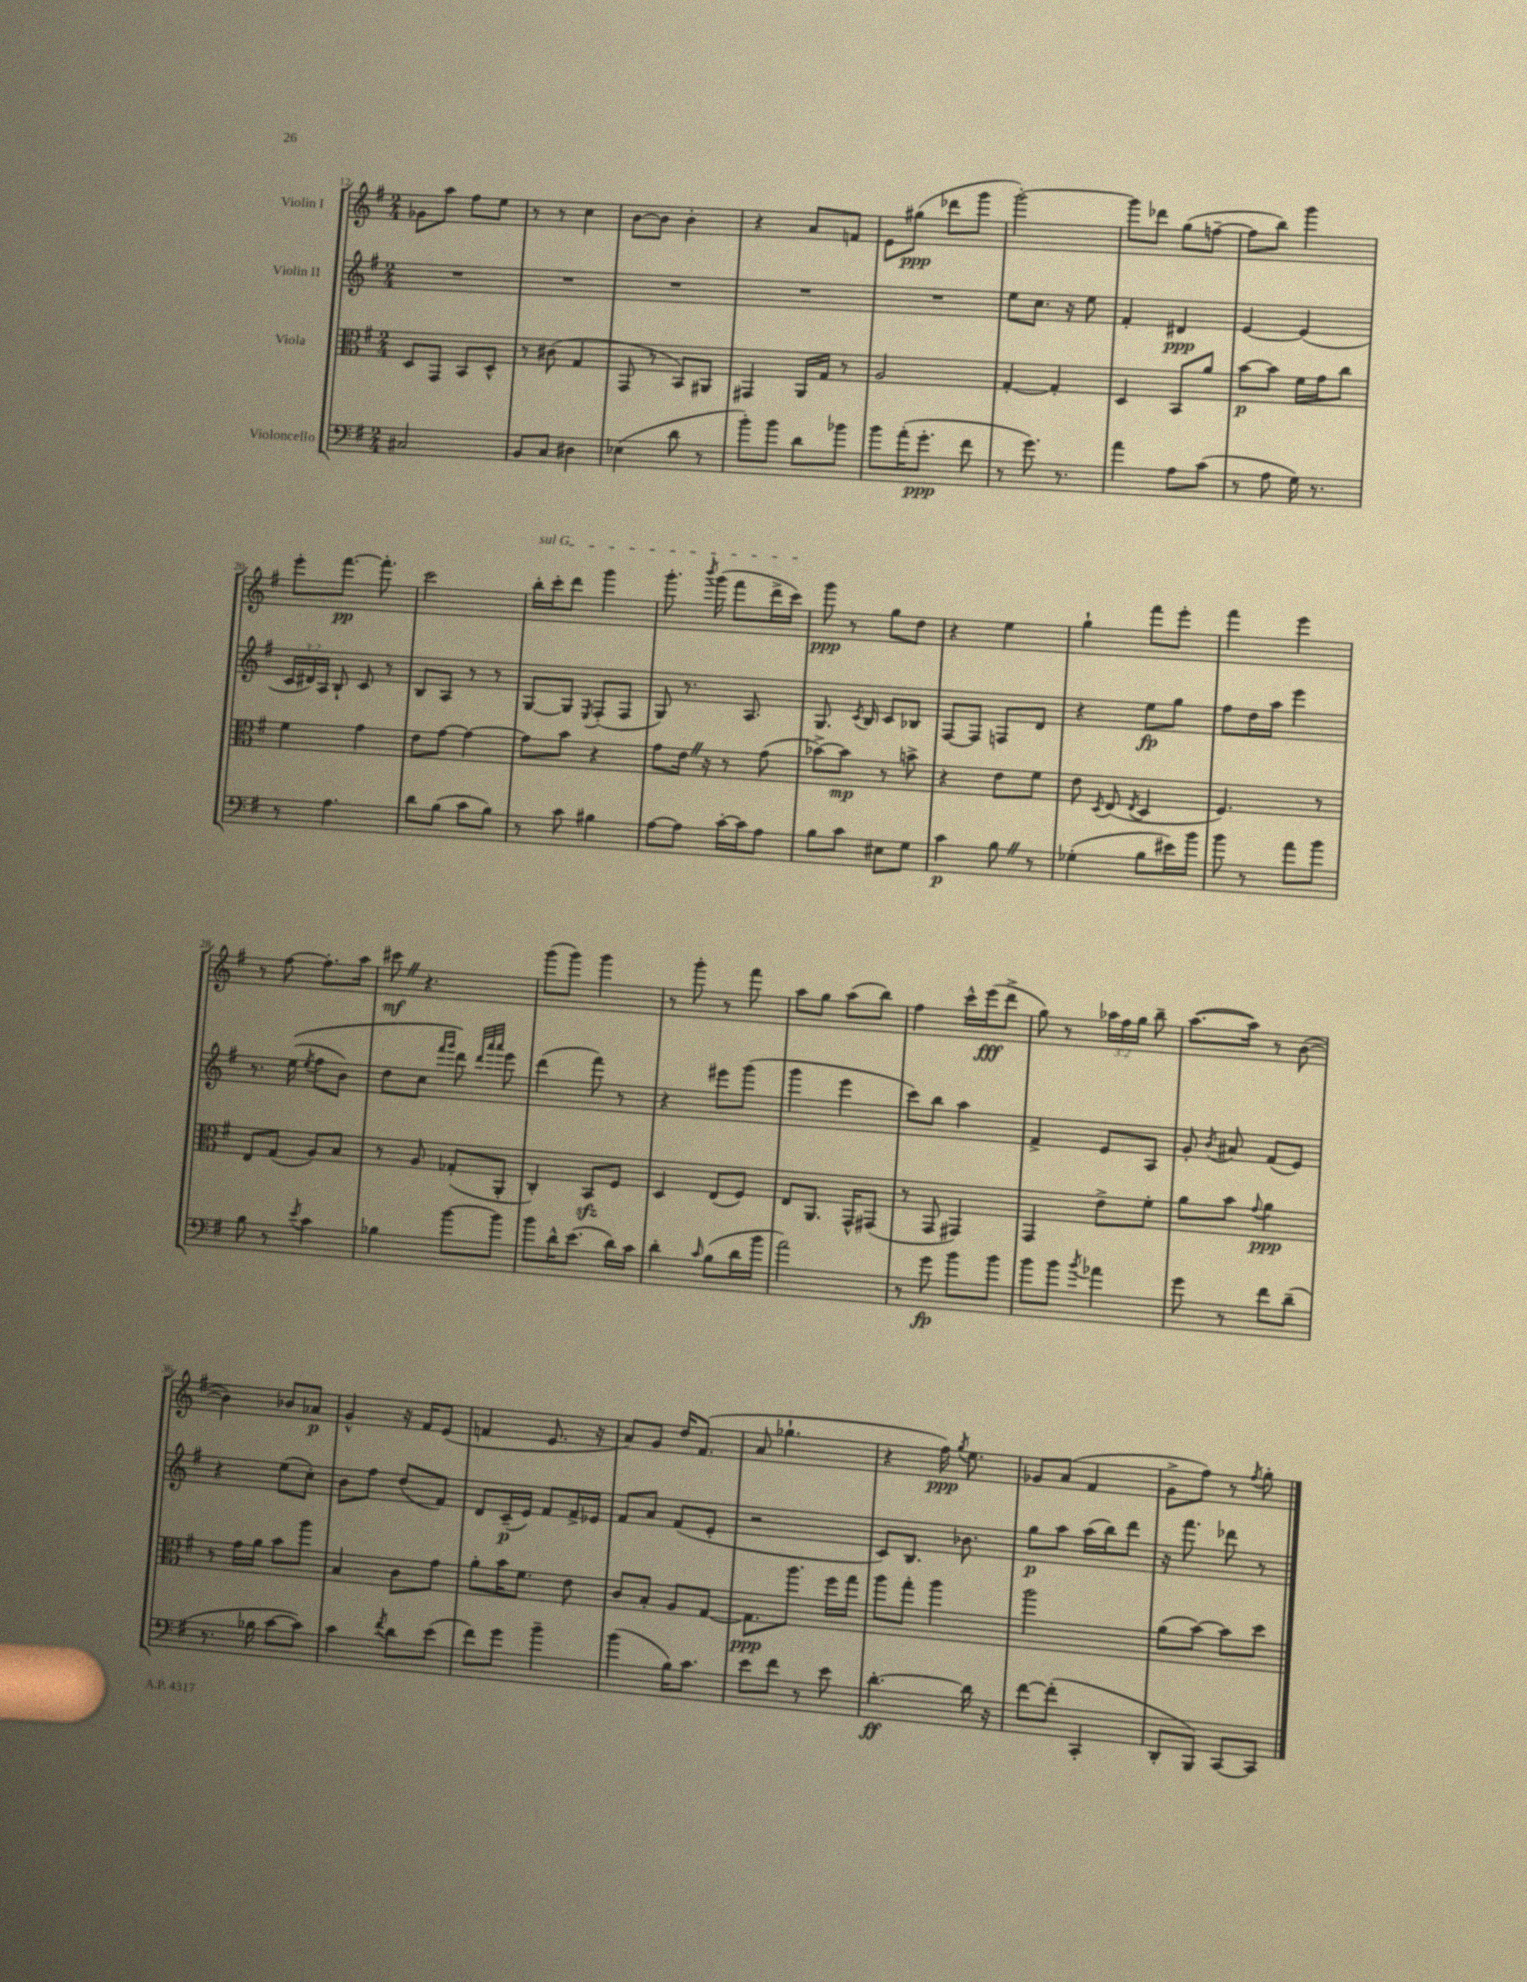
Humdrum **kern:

**kern	**dynam	**kern	**dynam	**kern	**dynam	**kern	**dynam
*part4	*part4	*part3	*part3	*part2	*part2	*part1	*part1
*staff4	*staff4	*staff3	*staff3	*staff2	*staff2	*staff1	*staff1
*I"Violoncello	*	*I"Viola	*	*I"Violin II	*	*I"Violin I	*
*clefF4	*	*clefC3	*	*clefG2	*	*clefG2	*
*k[f#]	*	*k[f#]	*	*k[f#]	*	*k[f#]	*
*M2/4	*	*M2/4	*	*M2/4	*	*M2/4	*
=12	=12	=12	=12	=12	=12	=12	=12
2C#X/	.	8D/L	.	2r	.	8g-X\L	.
.	.	8GG/J	.	.	.	8aa\J	.
.	.	8BB/L	.	.	.	8ff#\L	.
.	.	8D^^/J	.	.	.	8ee\J	.
=13	=13	=13	=13	=13	=13	=13	=13
8BB/L	.	8r	.	2r	.	8r	.
8C/J	.	(8c#X\	.	.	.	8r	.
4D#X\	.	4G/	.	.	.	4cc\	.
=14	=14	=14	=14	=14	=14	=14	=14
(4E-X\	.	8GG/	.	2r	.	[8b\L	.
.	.	8r	.	.	.	8b\J]	.
8d\	.	8BB/L)	.	.	.	4b'\	.
8r	.	8AA#X/J	.	.	.	.	.
=15	=15	=15	=15	=15	=15	=15	=15
8b'\L)	.	4GG#X/	.	2r	.	4r	.
8b\J	.	.	.	.	.	.	.
8d\L	.	16AA/LL	.	.	.	8a/L	.
.	.	16G/JJ	.	.	.	.	.
8b-X\J	.	8r	.	.	.	8fn/J	.
=16	=16	=16	=16	=16	=16	=16	=16
8b\L	.	2A/	.	2r	.	8e\L	.
(16a'\K	.	.	.	.	.	(8gg#X\J	ppp
8.g'\J	ppp	.	.	.	.	.	.
.	.	.	.	.	.	8ddd-X\L	.
8f#\	.	.	.	.	.	8ggg\J	.
=17	=17	=17	=17	=17	=17	=17	=17
8r	.	[4G'/	.	8ee\L	.	[2ggg'\)	.
8.g\)	.	.	.	8.cc\J	.	.	.
.	.	4G'/]	.	.	.	.	.
8.r	.	.	.	16r	.	.	.
.	.	.	.	8ee\	.	.	.
=18	=18	=18	=18	=18	=18	=18	=18
4a\	.	4D/	.	4f#'/	.	8ggg\L]	.
.	.	.	.	.	.	8ddd-X\J	.
8A\L	.	8BB/L	.	4d#X/	ppp	(8gg\L	.
(8c\J	.	8a/J	.	.	.	[8ffn~\J	.
=19	=19	=19	=19	=19	=19	=19	=19
8r	.	[8b\L	p	[4e/	.	8ff\L]	.
8A\	.	8b\J]	.	.	.	8bb\J)	.
16G\)	.	16f#\LL	.	(4e/]	.	4ggg\	.
8.r	.	16g\J	.	.	.	.	.
.	.	8cc\J	.	.	.	.	.
!!LO:LB:g=z
=20	=20	=20	=20	=20	=20	=20	=20
8r	.	4f#\	.	24c/LL	.	8eee'\L	.
.	.	.	.	24d#X/)	.	.	.
.	.	.	.	24A/JJ	.	.	.
4.A\	.	.	.	8B`/	.	[8.fff#\J	pp
.	.	4g\	.	8c/	.	.	.
.	.	.	.	.	.	8.fff#'\]	.
.	.	.	.	8r	.	.	.
=21	=21	=21	=21	=21	=21	=21	=21
8d\L	.	8e\L	.	8B/L	.	2ccc\	.
(8B\J	.	[8g\J	.	8A/J	.	.	.
8c\L	.	4g\_	.	8r	.	.	.
8B\J)	.	.	.	8r	.	.	.
=22	=22	=22	=22	=22	=22	=22	=22
!	!	!	!	!	!	!LO:TX:a:i:t=sul G	!
8r	.	8g\L]	.	[8G/L	.	16bb'\LL	.
.	.	.	.	.	.	16ccc'\J	.
8c\	.	8b\J	.	8G/J]	.	8ddd\J	.
.	.	.	.	8qE/	.	.	.
4B#X\	.	4r	.	(8F#'/L	.	4ggg\	.
.	.	.	.	8F#/J	.	.	.
=23	=23	=23	=23	=23	=23	=23	=23
[8A\L	.	8g\L	.	8G/)	.	8.ggg'\	.
8A\J]	.	16eZ\Jk	.	8.r	.	.	.
.	.	.	.	.	.	8qbbb/	.
.	.	16r	.	.	.	(16ggg\	.
[16c'\LL	.	8r	.	.	.	8fff#\L	.
16c\J]	.	.	.	8.A/	.	.	.
8A\J	.	(8g\	.	.	.	16ddd^\L	.
.	.	.	.	.	.	16ccc\JJ)	.
=24	=24	=24	=24	=24	=24	=24	=24
8B\L	.	[8b-X^\L)	.	8.G/	.	8ggg\	ppp
8c\J	.	8b-\J]	mp	.	.	8r	.
.	.	.	.	8qc/	.	.	.
.	.	.	.	16B/	.	.	.
8E#X\L	.	8r	.	8c/L	.	8gg\L	.
8G\J	.	8bn^\	.	8B-X/J	.	8dd\J	.
=25	=25	=25	=25	=25	=25	=25	=25
4c\	p	4r	.	[8F#/L	.	4r	.
.	.	.	.	8F#/J]	.	.	.
8BZ\	.	8e\L	.	8Fn/L	.	4ee\	.
8r	.	8f#\J	.	8d/J	.	.	.
=26	=26	=26	=26	=26	=26	=26	=26
(4G-X'\	.	8e\	.	4r	.	4gg`\	.
.	.	8qD/	.	.	.	.	.
.	.	(8E/	.	.	.	.	.
.	.	8qE/	.	.	.	.	.
8B\L	.	4D/	.	8ee\L	fp	8fff#\L	.
16e#X\L)	.	.	.	8gg\J	.	8eee'\J	.
16b\JJ	.	.	.	.	.	.	.
=27	=27	=27	=27	=27	=27	=27	=27
8b\	.	4.F#/)	.	8ff#\L	.	4fff#\	.
8r	.	.	.	16dd\L	.	.	.
.	.	.	.	16aa\JJ	.	.	.
8a\L	.	.	.	4eee\	.	4eee\	.
8b\J	.	8r	.	.	.	.	.
!!LO:LB:g=z
=28	=28	=28	=28	=28	=28	=28	=28
8B\	.	8E/L	.	8.r	.	8r	.
8r	.	(8G/J	.	.	.	[8ff#\	.
.	.	.	.	((16ee\	.	.	.
8qe/	.	.	.	8qee/	.	.	.
4c\	.	8A/L)	.	8ff#\L	.	8.ff#'\L]	.
.	.	8B/J	.	8b\J)	.	.	.
.	.	.	.	.	.	16aa\Jk	.
=29	=29	=29	=29	=29	=29	=29	=29
4B-X\	.	8r	.	8dd\L	.	8ccc#XZ\	mf
.	.	8A/	.	8cc\J	.	4.r	.
.	.	.	.	16qqfff#/LL	.	.	.
.	.	.	.	16qqggg/JJ	.	.	.
[8b\L	.	(8G-X'/L	.	8ddd\)	.	.	.
.	.	.	.	32qqddd/LLL	.	.	.
.	.	.	.	32qqaaa/	.	.	.
.	.	.	.	32qqaaa/JJJ	.	.	.
8b\J]	.	8AA'/J	.	8eee\	.	.	.
=30	=30	=30	=30	=30	=30	=30	=30
8b\L	.	4C'/)	.	(4ddd\	.	(8ggg\L	.
16d^^\K	.	.	.	.	.	8ggg\J)	.
(8.e\J	.	.	.	.	.	.	.
.	.	8BBzz/L	.	8fff#\)	.	4ggg\	.
16d\LL)	.	8F#/J	.	8r	.	.	.
16c\JJ	.	.	.	.	.	.	.
=31	=31	=31	=31	=31	=31	=31	=31
4d'\	.	4D/	.	4r	.	8r	.
.	.	.	.	.	.	8ggg'\	.
16qqc/	.	.	.	.	.	.	.
(8B\L	.	(8E/L	.	8eee#X\L	.	8r	.
16d\L	.	8F#/J)	.	(8ggg\J	.	8fff#\	.
16b\JJ	.	.	.	.	.	.	.
=32	=32	=32	=32	=32	=32	=32	=32
2a\)	.	8E/L	.	4ggg\	.	8aa\L	.
.	.	8.AA/J	.	.	.	8gg\J	.
.	.	.	.	4eee\	.	(8aa\L	.
.	.	16GG^^/KL	.	.	.	.	.
.	.	(8GG#X/J	.	.	.	8bb\J)	.
=33	=33	=33	=33	=33	=33	=33	=33
8r	.	8r	.	8ccc\L)	.	4ff#\	.
8g\	fp	8GG/	.	8bb\J	.	.	.
8b\L	.	4GG#X/)	.	4aa\	.	16ccc^^\LL	.
.	.	.	.	.	.	(16eee\J	fff
8b\J	.	.	.	.	.	8ddd^\J	.
=34	=34	=34	=34	=34	=34	=34	=34
8b\L	.	4GG/	.	4f#^/	.	8gg\)	.
8b\J	.	.	.	.	.	8r	.
8qb/	.	.	.	.	.	.	.
4a-X\	.	8e^\L	.	8e/L	.	24aa-X\LL	.
.	.	.	.	.	.	24ff#\	.
.	.	.	.	.	.	24gg\JJ	.
.	.	8f#'\J	.	8A/J	.	8bb~\	.
=35	=35	=35	=35	=35	=35	=35	=35
8g\	.	8a\L	.	8g'/	.	([8.aa\L	.
.	.	.	.	8qb/	.	.	.
8r	.	8b\J	.	8a#X/	.	.	.
.	.	.	.	.	.	16aa\Jk])	.
.	.	8qqg/	.	.	.	.	.
8f#\L	.	4a\	ppp	(8f#/L	.	8r	.
(8d~\J	.	.	.	8e/J)	.	([8b\	.
!!LO:LB:g=z
=36	=36	=36	=36	=36	=36	=36	=36
8.r	.	8r	.	4r	.	4b\])	.
.	.	16g\LL	.	.	.	.	.
16B-X\	.	16a\JJ	.	.	.	.	.
[8c\L	.	8b\L	.	(8ee\L	.	8b-X/L	.
8c\J])	.	8aa\J	.	8cc'\J)	.	8a-X/J	p
=37	=37	=37	=37	=37	=37	=37	=37
4c\	.	4B/	.	8b\L	.	4g^^/	.
.	.	.	.	8ff#\J	.	.	.
8qf#/	.	.	.	.	.	.	.
8d\L	.	8c\L	.	(8dd/L	.	16r	.
.	.	.	.	.	.	16f#/KL	.
(8e\J	.	8g\J	.	8f#/J)	.	(8e/J	.
=38	=38	=38	=38	=38	=38	=38	=38
8f#\L)	.	8a'\L	.	8d/L	.	4fn/	.
8g\J	.	16b\K	.	(16c~/L	p	.	.
.	.	8.f#\J	.	16e/JJ)	.	.	.
4b~\	.	.	.	8f#/L	.	8.e/	.
.	.	8e\	.	16f#^/L	.	.	.
.	.	.	.	16e-X/JJ	.	16r	.
=39	=39	=39	=39	=39	=39	=39	=39
(4b\	.	8c/L	.	8f#/L	.	8a/L)	.
.	.	8B'/J	.	8a/J	.	8g/J	.
16B\KL)	.	8A/L	.	(8f#/L	.	16dd/KL	.
8.c\J	.	.	.	.	.	(8.f#/J	.
.	.	[8G/J	.	8e'/J	.	.	.
=40	=40	=40	=40	=40	=40	=40	=40
8e\L	.	8.G\L]	ppp	2r	.	8a/	.
8f#\J	.	.	.	.	.	4.gg-X`\	.
.	.	8.aa\J	.	.	.	.	.
8r	.	.	.	.	.	.	.
8e\	.	16ff#\LL	.	.	.	.	.
.	.	16gg\JJ	.	.	.	.	.
=41	=41	=41	=41	=41	=41	=41	=41
[4.d'\	ff	8aa\L	.	8c/L)	.	4r	.
.	.	8gg'\J	.	8.B/J	.	.	.
.	.	4aa\	.	.	.	16ff#\)	ppp
.	.	.	.	.	.	8qgg/	.
.	.	.	.	8.b-X\	.	8.ee\	.
16d\]	.	.	.	.	.	.	.
16r	.	.	.	.	.	.	.
=42	=42	=42	=42	=42	=42	=42	=42
[8f#\L	.	2aa\	.	8gg\L	p	8g-X/L	.
(8f#'\J]	.	.	.	8aa\J	.	(8a/J	.
4CC'/	.	.	.	(16aa\LL	.	4f#/	.
.	.	.	.	16bb\J)	.	.	.
.	.	.	.	8ddd\J	.	.	.
=43	=43	=43	=43	=43	=43	=43	=43
8DD'/L	.	(8a\L	.	16r	.	8g^\L	.
.	.	.	.	8.fff#\	.	.	.
8BBB/J)	.	[8b\J)	.	.	.	8ff#\J)	.
[8CC/L	.	8b\L]	.	8ddd-X\	.	8r	.
.	.	.	.	.	.	8qff#/	.
8CC/J]	.	8dd\J	.	8r	.	8gg'\	.
==	==	==	==	==	==	==	==
*-	*-	*-	*-	*-	*-	*-	*-
